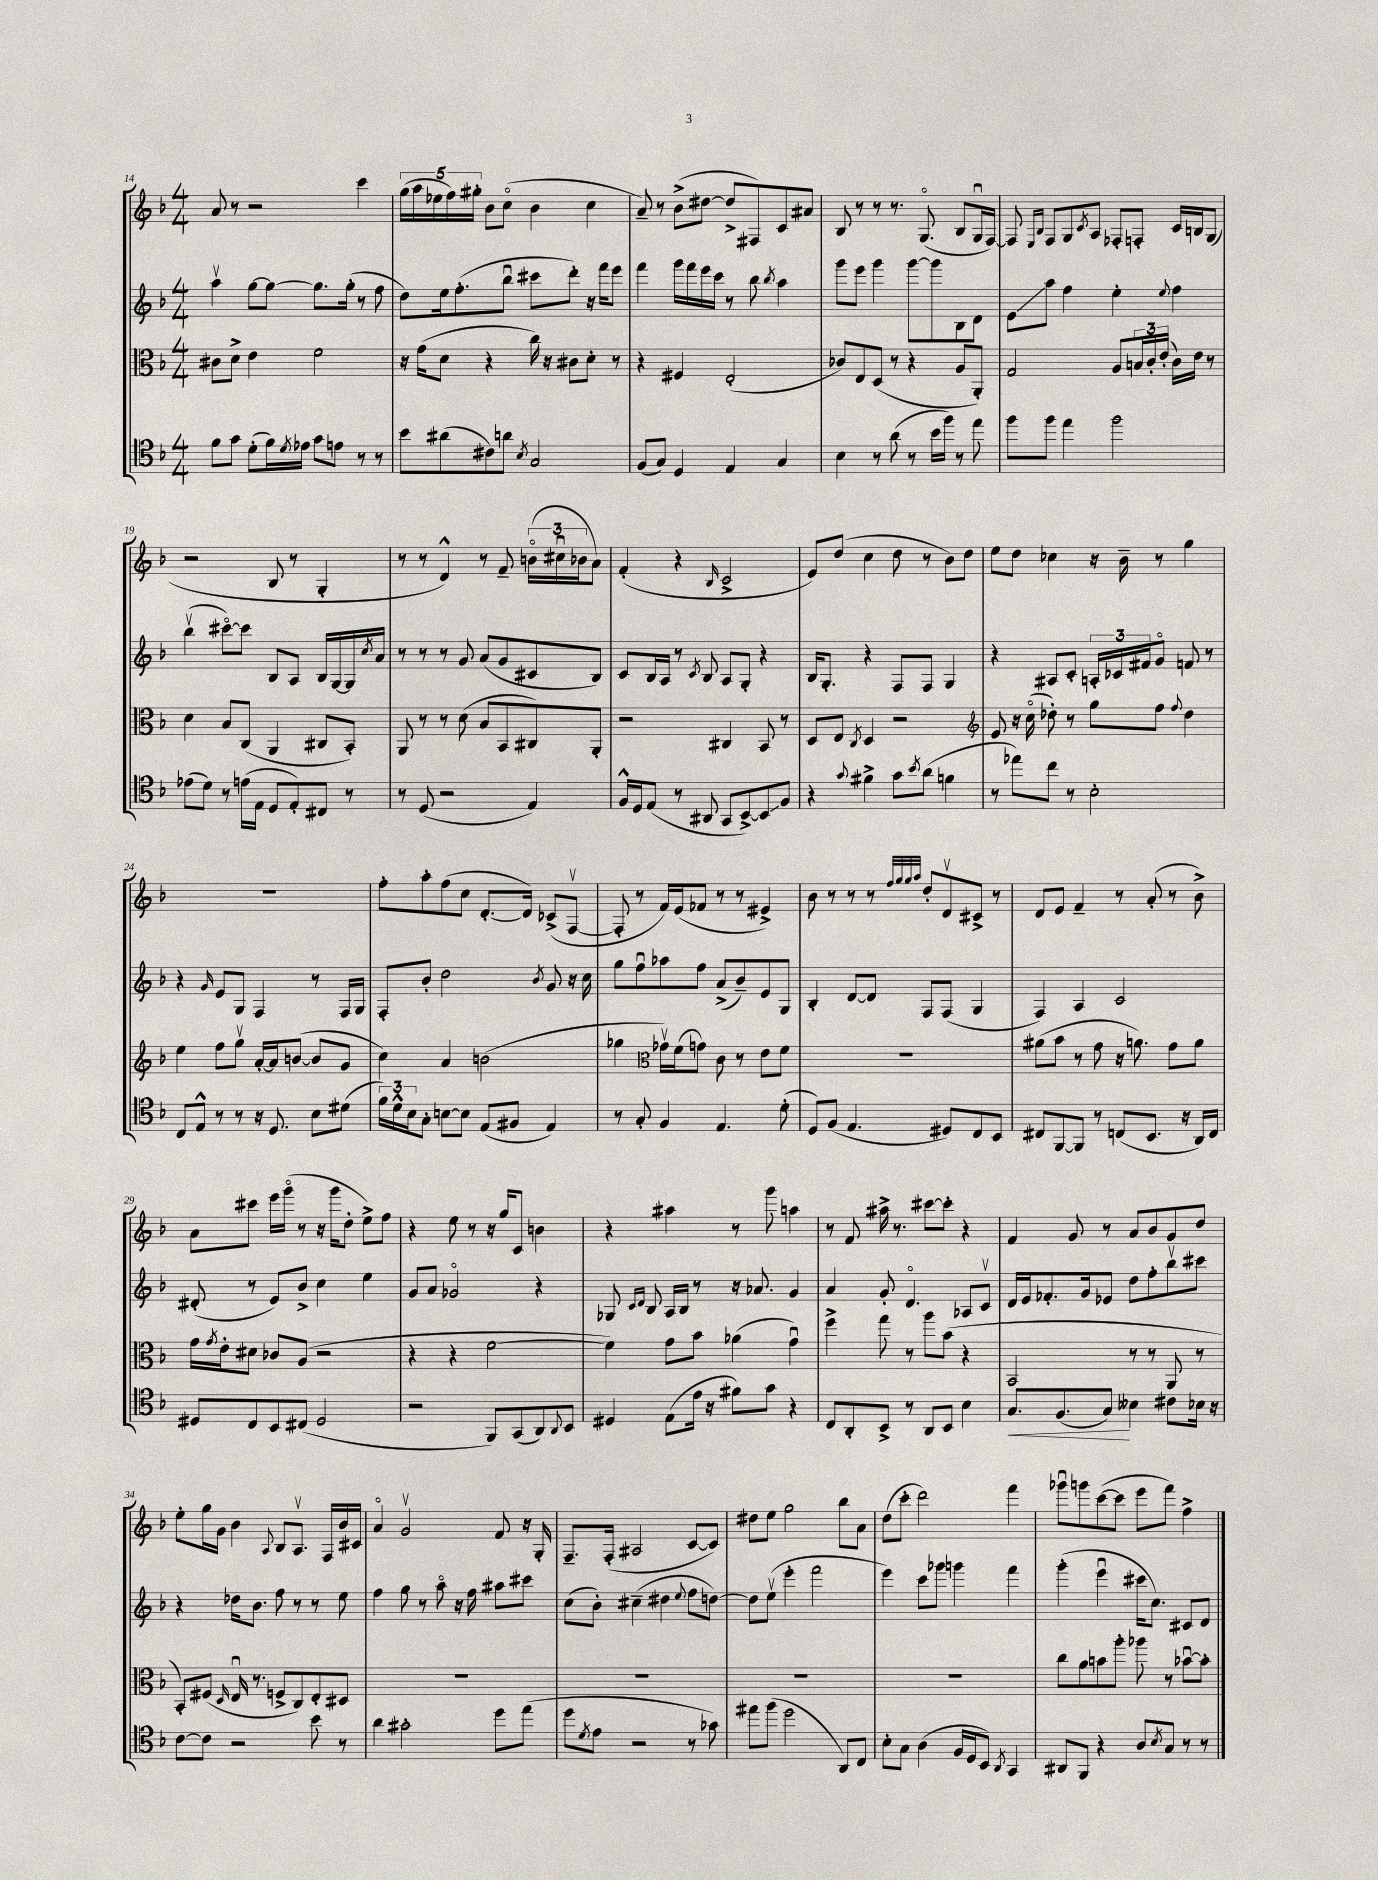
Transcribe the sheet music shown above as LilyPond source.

<<
\new StaffGroup <<
\new Staff = "s0" {
    \clef treble \key f \major \numericTimeSignature \time 4/4
    a'8 r8 r2 c'''4 |
    \tuplet 5/4 { g''16( a''16 ees''16 f''16) gis''16-. } bes'8 c''8\flageolet( bes'4 c''4 |
    a'8--) r8 bes'8->( dis''8~ dis''8-> fis8) c'8 ais'8 |
    bes8 r8 r8 r8. g8.\flageolet( bes8 g16\downbow f16~) |
    f8 \grace { e16 bes16 } f8 g8 \acciaccatura { c'8 } a8 fes8-. f8-. c'16 b16 g8( |
    r2 bes8 r8 g4-. |
    r8 r8 d'4-^) r8 f'8-- \tuplet 3/2 { b'16\flageolet( cis''16\downbow bes'16 } a'8) |
    f'4-.( r4 \grace { bes16 } c'2-> |
    e'8) d''8( c''4 d''8 r8 bes'8) d''8 |
    e''8 d''8 ces''4 r16 bes'16-- r8 g''4 |
    R1 |
    f''8-. a''8-. f''8( c''8 d'8.~-. d'16) ces'8->( f8~\upbow |
    f8-. r8 f'16) e'16( fes'8 r8 r8 eis'4->) |
    bes'8 r8 r8 r8 \grace { f''32 g''32 g''32 a''32 } d''8-. d'8\upbow cis'8-> r8 |
    d'8 e'8 f'4-- r8 a'8-.( r8 bes'8->) |
    a'8 cis'''8 e'''16 g'''16\flageolet( r8 r16 g'''16 d''8-. e''8->) f''8 |
    r4 e''8 r8 r16 g''16 c'8 b'4 |
    r4 ais''4 r8 g'''8 a''4 |
    r8 f'8 ais''16-> r8. cis'''8~ cis'''8-. r4 |
    f'4 g'8 r8 a'8 bes'8 g'8 d''8 |
    e''8-. g''16 g'16 bes'4 \appoggiatura { a8 } bes8 a8.\upbow f16 bes'16 cis'16 |
    a'4\flageolet g'2\upbow f'8 r16 g16-. |
    f8.-- f16-.( ais2 c'8~ c'8) |
    dis''8 e''8 g''2 bes''8 a'8 |
    d''8( c'''8-. d'''2) f'''4 |
    ges'''8\downbow g'''8 c'''8~( c'''8 e'''8 f'''8) f''4-> \bar "|." |
}
\new Staff = "s1" {
    \clef treble \key f \major \numericTimeSignature \time 4/4
    a''4\upbow g''8~ g''8~ g''8. g''16-.( r8 f''8 |
    d''8) e''16 f''8.-.( bes''8\downbow cis'''8 d'''8-.) r16 f'''16 e'''8 |
    f'''4 g'''16 f'''16 e'''16 c'''16 r8 bes''8 \acciaccatura { bes''8 } a''4 |
    g'''8 e'''8 g'''4 g'''8~ g'''8 bes8 d'8 |
    e'8\glissando a''8 f''4 e''4-. \appoggiatura { e''8 } f''4 |
    bes''4\upbow( cis'''8~\flageolet) cis'''8 bes8 a8 bes16 g16~ g16 \acciaccatura { c''8 } a'16 |
    r8 r8 r8 g'8 a'8( g'8 cis'8 bes8) |
    c'8 bes16 a16 r8 \acciaccatura { c'8 } bes8 a8 g8-. r4 |
    bes16 g8.-. r4 f8 f8 g4 |
    r4 ais8 c'8-. \tuplet 3/2 { a16-. ces'16 fis'16 } g'8\flageolet f'8 r8 |
    r4 \grace { g'16 } e'8 g8 f4 r8 f16 g16 |
    f8-. bes'8-. d''2 \acciaccatura { bes'8 } g'8 r16 c''16 |
    g''8 f''8\downbow aes''8 f''8 a'8->( bes'8--) e'8 g8 |
    bes4-. d'8~ d'8 f8 f8( g4 |
    f4) a4 c'2 |
    dis'8-.( r8 e'8) bes'8-> c''4 e''4 |
    g'8 a'8 ges'2\flageolet r4 |
    ges8 \grace { c'16 d'16 } bes8 a16 bes16 r8 r16 aes'8. g'4 |
    a'4 g'8-. d'4.\flageolet aes8 c'8\upbow |
    d'16 e'16 fes'8.-. g'16 ees'8 d''8 f''8-. bes''8\upbow cis'''8 |
    r4 des''16 bes'8. f''8 r8 r8 e''8 |
    f''4 g''8 r8 a''8\flageolet r16 f''16 ais''8 cis'''8 |
    c''8( bes'8-.) cis''4--( dis''4 \appoggiatura { e''8 } f''8 d''8~) |
    d''8 e''8\upbow( e'''4-. f'''2 |
    e'''4) c'''8 ges'''8 g'''4 f'''4 |
    g'''4-.( e'''4\downbow cis'''16 c''8.) cis'8 d'8 \bar "|." |
}
\new Staff = "s2" {
    \clef alto \key f \major \numericTimeSignature \time 4/4
    cis'8 d'8-> e'4 f'2 |
    r16 g'16( d'8 r4 c''16) r16 cis'8 d'8-. r8 |
    r4 fis4 e2-.( |
    ces'8) e8 d8( r8 r4 a8 a,8-.) |
    g2 a8 \tuplet 3/2 { b16 c'16-. e'16-.( } c'16) e'16 r8 |
    d'4 bes8 c8( a,4 cis8 bes,8-.) |
    a,8 r8 r8 d'8( bes8 bes,8 cis8) a,8-. |
    r2 cis4 bes,8 r8 |
    d8 e8 \acciaccatura { c8 } d4 r2 |
    \clef treble e'8 r16 c''16\flageolet( des''8-.) r8 g''8 f''8 \appoggiatura { f''8 } des''4 |
    e''4 f''8 g''8\upbow a'16~-. a'16 b'8~( b'8 g'8 |
    c''4) a'4 b'2( |
    ges''4 \clef alto ges'16\upbow) f'16( g'8) c'8 r8 e'8 f'8 |
    R1 |
    ais'8( bes'8 r8 g'8 r16 a'8.) g'8 a'8 |
    g'16 \acciaccatura { g'8 } e'16-. dis'8 ces'8 a8( r2 |
    r4 r4 f'2~ |
    f'4) g'8 bes'8 aes'4( g'4\downbow) |
    f''4-> g''8 r8 a''8 bes'8( r4 |
    bes,2 r8 r8 a,8 r8 |
    bes,8-.) fis8( \grace { d16 } e16\downbow r8. f8-> c8) e8-. dis8 |
    R1 |
    R1 |
    R1 |
    R1 |
    c''8 a'8 b'8 a''8-. aes''8 r8 bes'8~\downbow bes'8-. \bar "|." |
}
\new Staff = "s3" {
    \clef tenor \key f \major \numericTimeSignature \time 4/4
    f'8 g'8 d'8-.( f'16) \acciaccatura { d'8 } ees'16 g'8 e'8 r8 r8 |
    bes'8 ais'8( cis'8) a'8 \acciaccatura { bes8 } g2 |
    f8( g8) d4 e4 g4 |
    bes4 r8 a'8( r8 bes'16 f''16) r8 e''8 |
    f''8 f''8 e''4 f''2 |
    ees'8( d'8) r8 e'16( e16 d8 e8-.) cis8 r8 |
    r8 d8( r2 e4) |
    f16-^ d16 e8( r8 ais,8 g,8 bes,8~->) bes,8\glissando f8 |
    r4 \appoggiatura { g'8 } fis'4-> g'8 \acciaccatura { bes'8 } a'8( f'4 |
    r8 ees''8) c''8 r8 bes2-. |
    c8 e8-^ r8 r8 r16 d8. bes8 dis'8( |
    \tuplet 3/2 { f'16) d'16-^ bes16 } g8-. b8~ b8 e8( fis8 e4) |
    r8 g8-. f4 e4. d'8-.( |
    d8) f8( e4. dis8) c8 bes,8 |
    cis8 f,8~ f,8 r8 c8( bes,8. r16 a,16) c16 |
    dis8 c8 bes,8 cis8( dis2 |
    r2 f,8) g,8( a,8) \appoggiatura { a,8 } bes,8 |
    dis4 e8( e'16 r16 fis'8) g'8 r4 |
    c8 a,8-. bes,8-> r8 a,8 bes,8 bes4 |
    g8.\< f8.( g8\!) beses4 cis'8 bes16 r16 |
    c'8~ c'8 r2 bes'8 r8 |
    a'4 gis'2-. d''8 e''8( |
    d''8 \acciaccatura { d'8 } e'8 r2 r8 ges'8) |
    eis''8 f''8( d''2 a,8) c8 |
    bes8-. g8 a4( f16 d16 bes,8) \acciaccatura { a,8 } g,4 |
    ais,8 f,8 r4 a8 \acciaccatura { bes8 } g8 r8 r8 \bar "|." |
}
>>
>>
\layout { \context { \Score currentBarNumber = #14 } }
